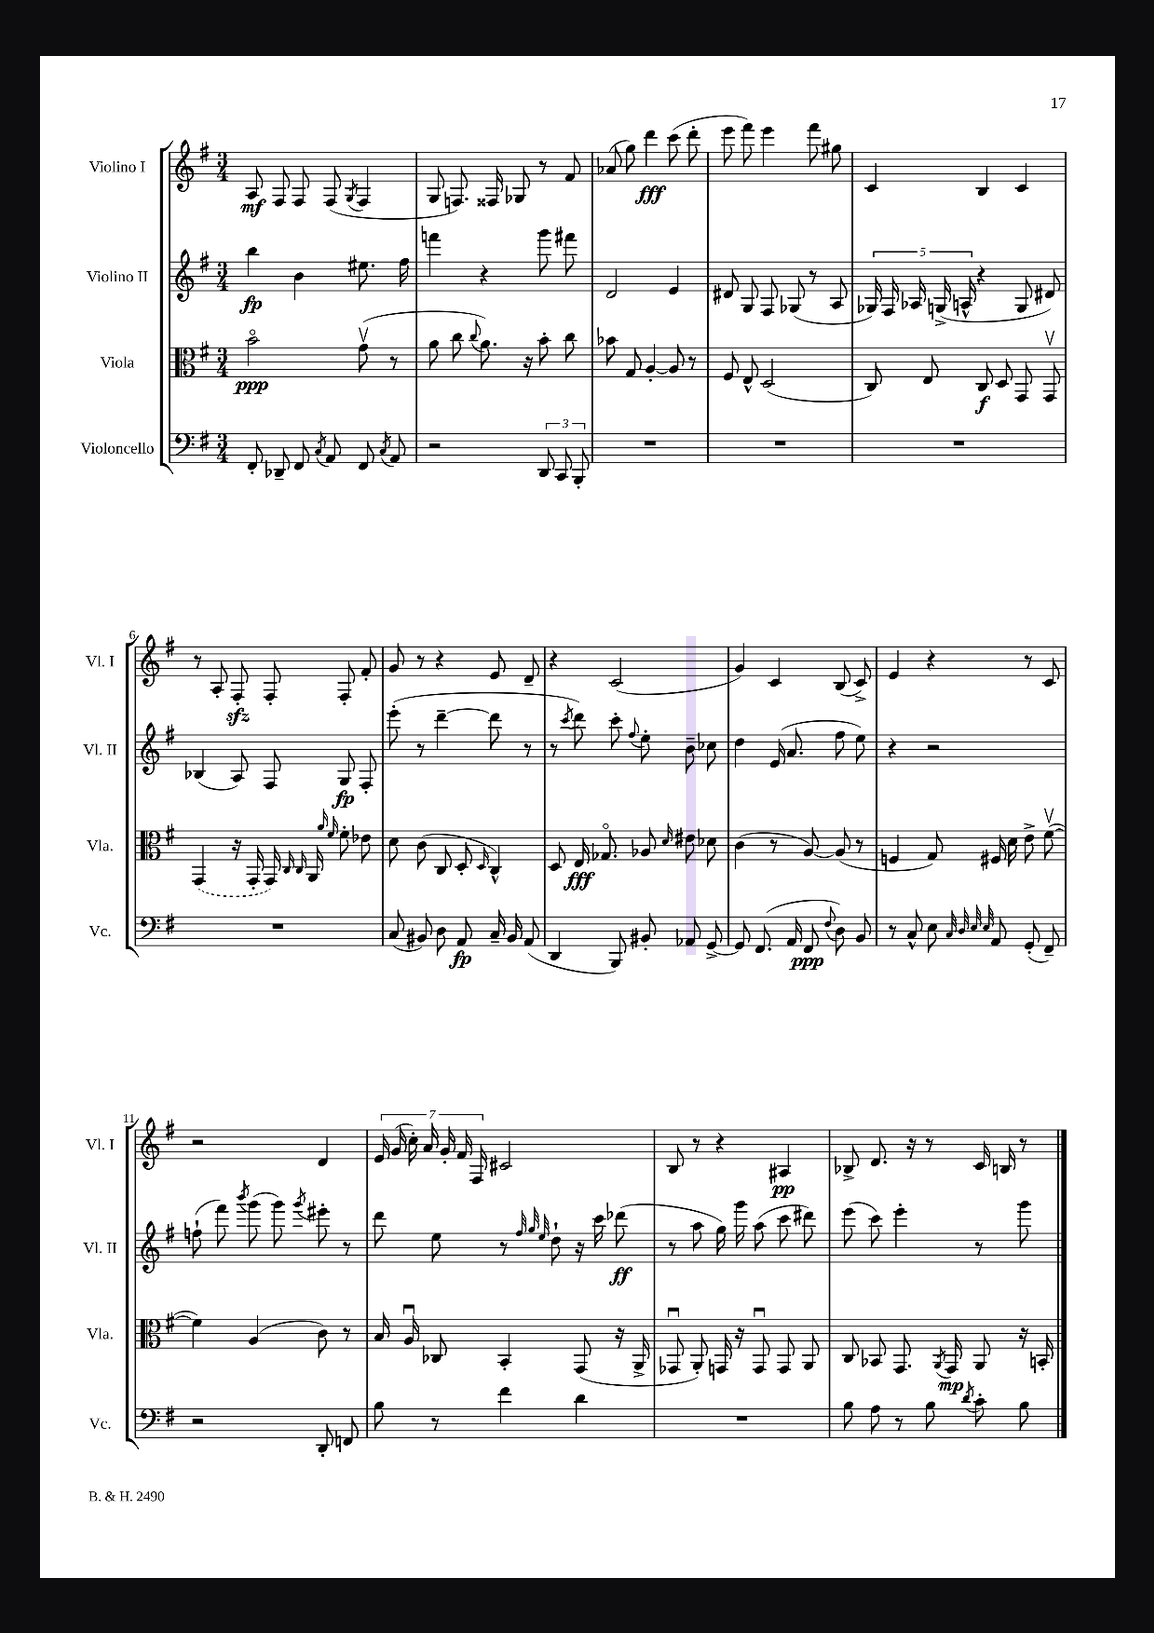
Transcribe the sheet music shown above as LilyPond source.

<<
\new StaffGroup <<
\new Staff = "s0" \with { instrumentName = "Violino I" shortInstrumentName = "Vl. I" } {
    \clef treble \key g \major \numericTimeSignature \time 3/4
    \autoBeamOff a8\mf fis8 fis8 fis8( \acciaccatura { g8 } fis4 |
    g8 f8.) fisis16 ges8 r8 fis'8 |
    aes'8( g''8) d'''4\fff c'''8( d'''8-. |
    e'''8 fis'''8) e'''4 fis'''8 gis''8 |
    c'4 b4 c'4 |
    r8 a8-. fis8-.\sfz fis8-. fis8-. fis'8-. |
    g'8 r8 r4 e'8 d'8-- |
    r4 c'2( |
    g'4) c'4 b8( c'8->) |
    e'4 r4 r8 c'8 |
    r2 d'4 |
    \tuplet 7/4 { e'16 g'16( c''16-.) a'16 g'16-. fis'16 fis16 } cis'2 |
    b8 r8 r4 ais4\pp |
    bes8-> d'8. r16 r8 c'16 b16 r8 \bar "|." |
}
\new Staff = "s1" \with { instrumentName = "Violino II" shortInstrumentName = "Vl. II" } {
    \clef treble \key g \major \numericTimeSignature \time 3/4
    \autoBeamOff b''4\fp b'4 eis''8. fis''16 |
    f'''4 r4 g'''8 fis'''8 |
    d'2 e'4 |
    dis'8 g8 fis8 ges8( r8 a8 |
    \tuplet 5/4 { ges16) fis16 aes16 g16->( a16-^ } r4 g8 dis'8) |
    bes4( a8) fis8 g8\fp fis8-. |
    e'''8-.( r8 d'''4~-- d'''8 r8 |
    r8 \acciaccatura { c'''8 } d'''8) c'''8-. \appoggiatura { fis''8 } e''8-. b'8-- ces''8 |
    d''4 e'16( a'8. fis''8 e''8) |
    r4 r2 |
    f''8-!( fis'''8) \acciaccatura { b'''8 } g'''8( g'''8) \acciaccatura { g'''8 } eis'''8-. r8 |
    d'''8 e''8 r8 \grace { fis''32 g''32 e''32 } d''8-! r16 c'''16 des'''8\ff( |
    r8 a''8 g''16) g'''16 a''8( c'''8 dis'''8) |
    e'''8( c'''8) e'''4-. r8 g'''8 \bar "|." |
}
\new Staff = "s2" \with { instrumentName = "Viola" shortInstrumentName = "Vla." } {
    \clef alto \key g \major \numericTimeSignature \time 3/4
    \autoBeamOff b'2\flageolet\ppp g'8\upbow( r8 |
    a'8 c''8 \appoggiatura { c''8 } a'8.) r16 b'8-. c''8 |
    bes'8 g8 a4~-. a8 r8 |
    fis8 e8-^ d2( |
    c8) e8 c8\f d8 g,8 g,8\upbow |
    \once \slurDashed g,4( r16 g,16-. g,16) \grace { c16 c16 } a,16 \grace { a'16 fis'16 } fis'8-. ees'8 |
    d'8 c'8( c8 d8-. \grace { d16 } c4-^) |
    d8 e16\fff ges8.\flageolet aes8 \grace { d'16 } eis'8 des'8 |
    c'4( r8 a8~) a8( r8 |
    f4 g8) fis16 d'16 e'8-> fis'8~\upbow( |
    fis'4) a4( c'8) r8 |
    b16 a16\downbow ces8 b,4-. g,8( r16 a,16-> |
    ges,8\downbow a,8-.) g,16 r16 g,8\downbow g,8 a,8 |
    c8 bes,8 g,8. \acciaccatura { a,8 } g,16\mp a,8 r16 b,16-. \bar "|." |
}
\new Staff = "s3" \with { instrumentName = "Violoncello" shortInstrumentName = "Vc." } {
    \clef bass \key g \major \numericTimeSignature \time 3/4
    \autoBeamOff fis,8-. des,8-- fis,8 \acciaccatura { c8 } a,8 fis,8 \acciaccatura { c8 } a,8 |
    r2 \tuplet 3/2 { d,8 c,8 b,,8-. } |
    R2. |
    R2. |
    R2. |
    R2. |
    c8( bis,8) d8 a,8\fp c16-- bis,16 a,8( |
    d,4 b,,8) bis,8-. aes,8 g,8~-> |
    g,8 fis,8.( a,16 fis,8\ppp \appoggiatura { fis8 } d8) b,8 |
    r8 c8-^ e8 \grace { c32 d32 e32 e32 } a,8 g,8-.( fis,8--) |
    r2 d,8-. f,8 |
    b8 r8 fis'4 d'4 |
    R2. |
    b8 a8 r8 b8 \acciaccatura { d'8 } c'8-. b8 \bar "|." |
}
>>
>>
